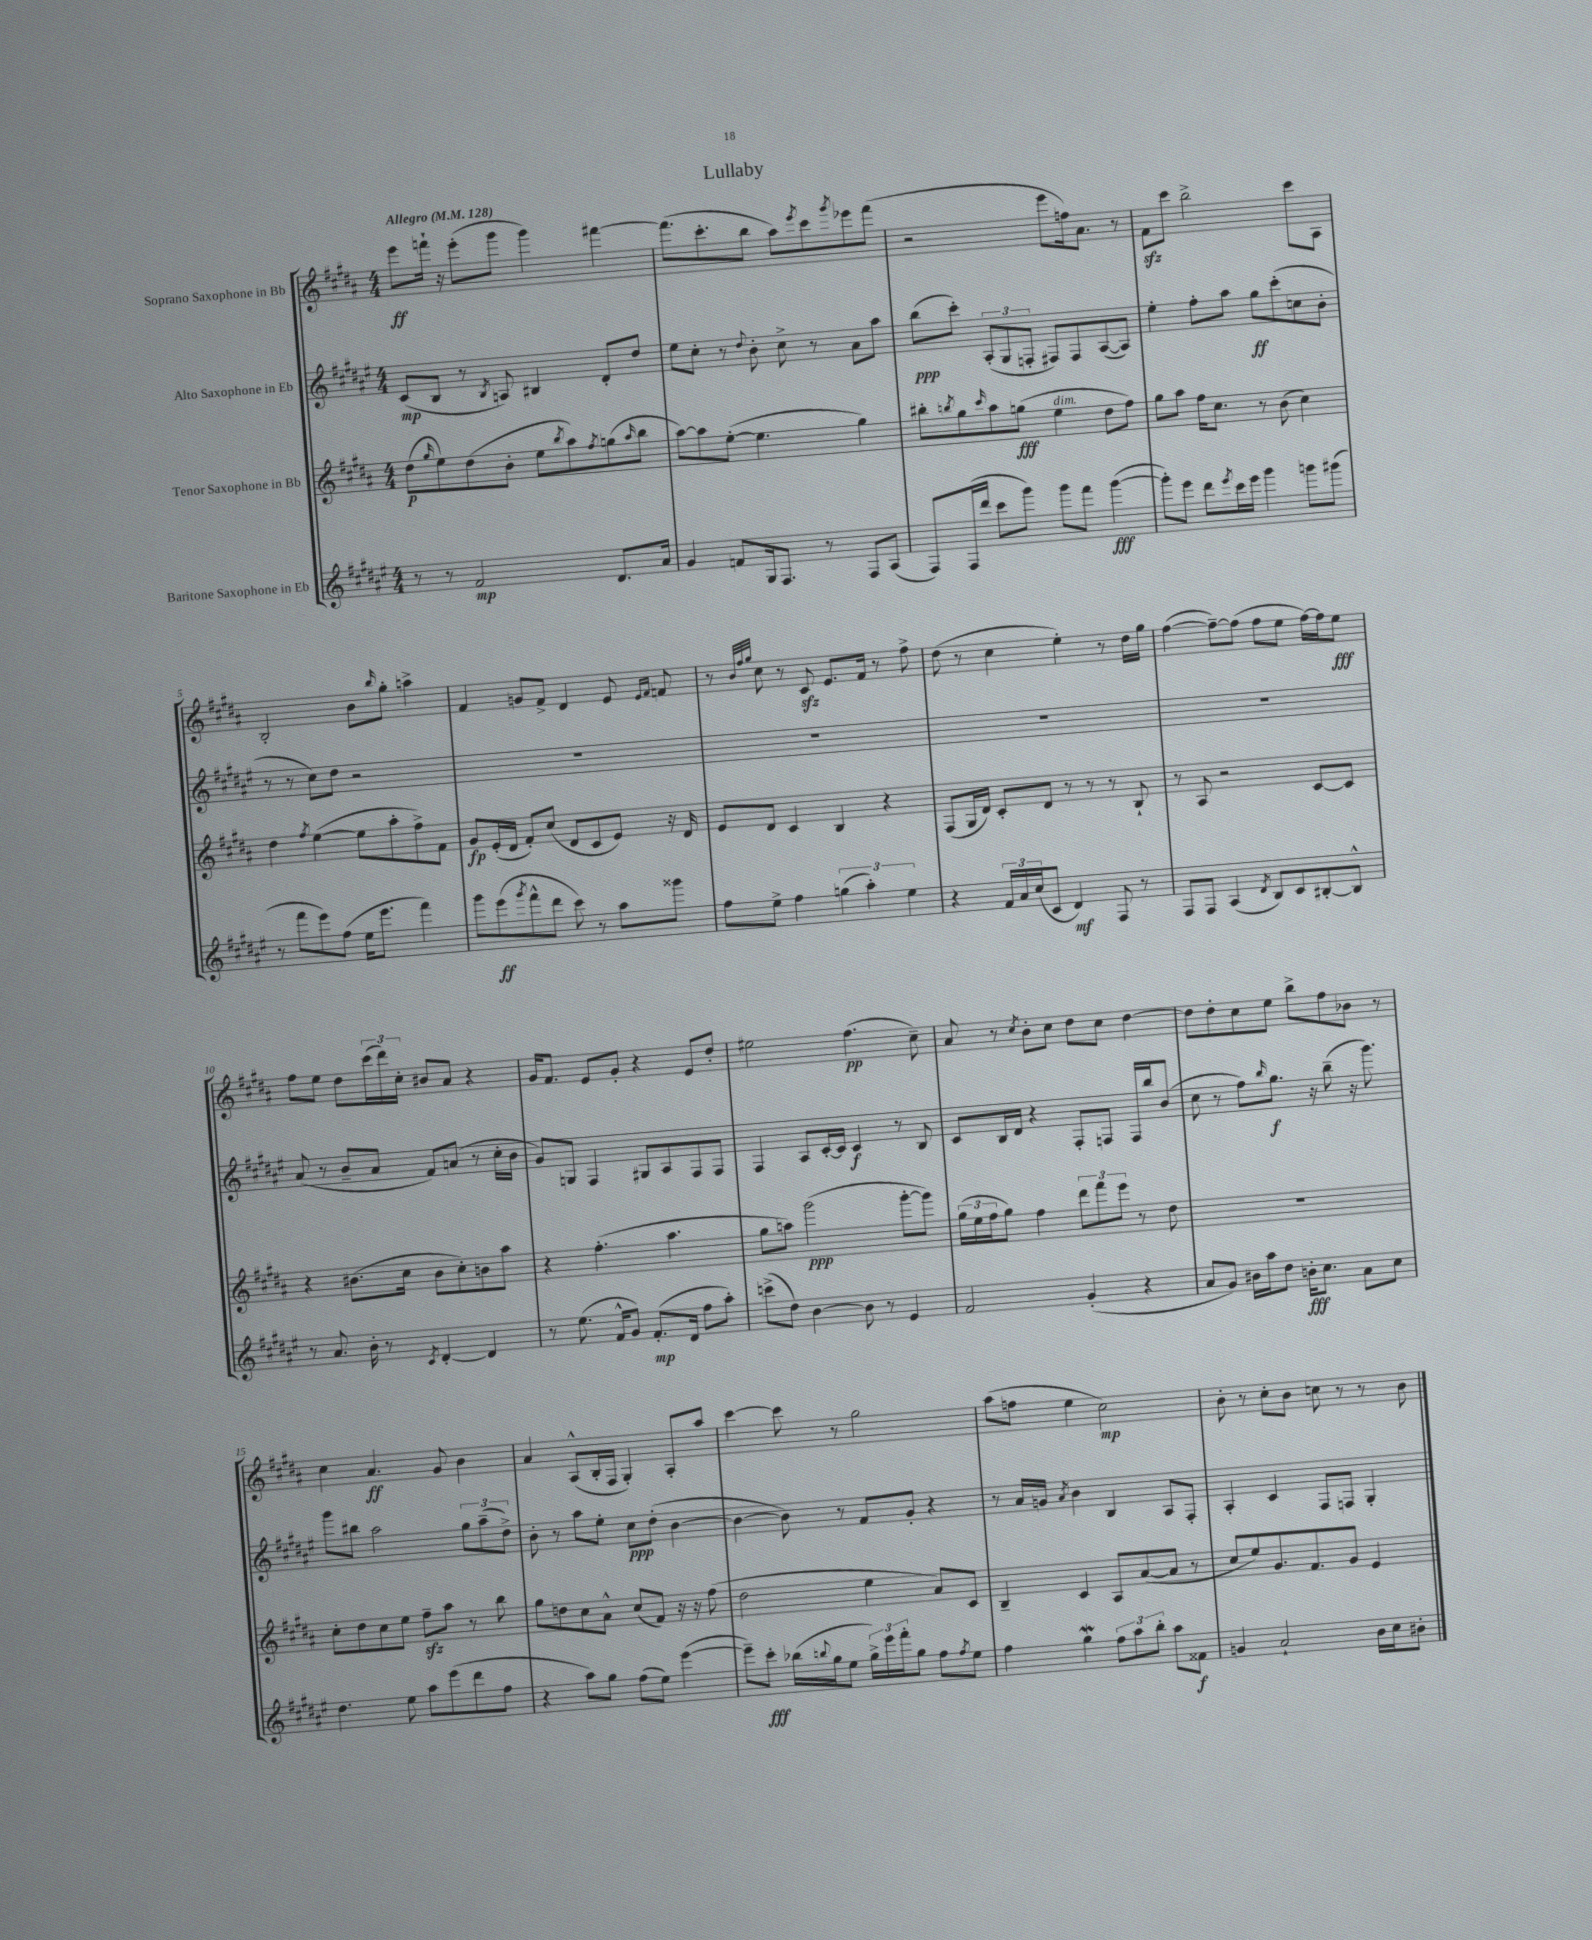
\header { title = "Lullaby" }
<<
\new StaffGroup <<
\new Staff = "s0" \with { instrumentName = "Soprano Saxophone in Bb" } {
    \clef treble \key b \major \numericTimeSignature \time 4/4 \tempo "Allegro" 4 = 128
    e'''8\ff f'''16-! r16 e'''8-.( gis'''8 gis'''4) fis'''4~ |
    fis'''8.( cis'''8.-. b''8 ais''8) \acciaccatura { e'''8 } cis'''8 \acciaccatura { gis'''8 } ees'''8 fis'''8( |
    r2 e'''8 f''16) ais'8. r8 |
    fis'8\sfz cis'''8 b''2-> cis'''8 ais8 |
    b2-. b'8 \grace { b''16 } gis''8-. a''4-> |
    fis'4 g'8 fis'8-> dis'4 e'8 \grace { e'16 fis'16 } f'8 |
    r8 \grace { b'32 fis''32 gis''32 } cis''8 r8 cis'8\sfz e'8. fis'16 r8 fis''8-> |
    dis''8( r8 cis''4 e''4-.) r8 dis''16 gis''16 |
    fis''4~( fis''8~--) fis''8( fis''8 e''8 fis''16~) fis''16 e''8\fff |
    fis''8 e''8 dis''8 \tuplet 3/2 { cis'''16( dis'''16) cis''16-. } bis'8 ais'8 r4 |
    gis'16 fis'8. e'8 gis'8-. r4 e'8 dis''8-. |
    eis''2 fis''4.\pp( cis''8--) |
    ais'8 r8 \acciaccatura { cis''8 } b'8-. cis''8 dis''8 cis''8 dis''4~ |
    dis''8 dis''8-. cis''8 e''8 b''8-> fis''8 bes'8 r8 |
    cis''4 ais'4.\ff gis'8 b'4 |
    ais'4 ais8-^( b16-. fis16 gis4-.) ais8-. ais''8 |
    cis'''4~ cis'''8 r8 gis''2 |
    ais''8( f''8 e''4 cis''2\mp) |
    b'8-. r8 cis''8-. b'8 c''8 r8 r8 b'8 \bar "|." |
}
\new Staff = "s1" \with { instrumentName = "Alto Saxophone in Eb" } {
    \clef treble \key fis \major \numericTimeSignature \time 4/4
    cis'8\mp( b8 r8 \acciaccatura { b8 } a8) bis4 dis'8-. dis''8 |
    eis''8 cis''8-. r8 \appoggiatura { dis''8 } b'8-. cis''8-> r8 ais'8 ais''8 |
    b''8\ppp( cis'''8-.) \tuplet 3/2 { ais8-.( gis8 f8-. } fis8) fis8 ais8~( ais8) |
    eis''4-. fis''8-. ais''8 gis''8\ff cis'''8-.( c''8 b'8-. |
    r8 r8 cis''8) dis''8 r2 |
    R1 |
    R1 |
    R1 |
    R1 |
    ais'8( r8 b'8-- ais'8 fis'8) a'8( r8 cis''16-. b'16 |
    gis'8) g8 fis4 gis8 ais8 fis8 fis8 |
    fis4 ais8 cis'16~-. cis'16 cis'4\f r8 b8 |
    cis'8 b16 dis'16 r4 fis8-. f8 f16 b''16 b'8( |
    cis''8 r8 fis''8) \grace { b''16 } gis''8.\f r16 b''8--( r16 gis'''8.) |
    gis'''8 bis''8 ais''2 \tuplet 3/2 { gis''8 ais''8--( dis''8->) } |
    b'8-. r8 ais''8 eis''8-. cis''8\ppp dis''8-.( b'4~ |
    b'4~ b'8) r8 fis'8 gis'8-. r4 |
    r8 ais'16 g'16 \acciaccatura { ais'8 } b'4 b4 ais8 fis8-. |
    ais4-. cis'4 fis8 f8 gis4-. \bar "|." |
}
\new Staff = "s2" \with { instrumentName = "Tenor Saxophone in Bb" } {
    \clef treble \key b \major \numericTimeSignature \time 4/4
    dis''8\p( \grace { gis''16 } e''8) dis''8( b'8-. e''8 \acciaccatura { b''8 } ais''8) \acciaccatura { fis''8 } g''8( \grace { ais''16 } b''8 |
    ais''8~) ais''8 e''8~-.( e''4. gis''4) |
    bis''8-. \acciaccatura { b''8 } gis''8 \grace { cis'''16 } ais''8 g''8\fff( e''4^\markup { \italic "dim." } dis''8 fis''8) |
    gis''8 ais''8 fis''16 cis''8. r8 b'8( cis''4) |
    dis''4 \acciaccatura { fis''8 } e''4~( e''8 ais''8-. fis''8->) fis'8 |
    gis'8\fp e'16-.( dis'16 fis'8-.) cis''8( dis'8 cis'8 e'8) r16 dis'16 |
    e'8 dis'8 cis'4 b4 r4 |
    fis8( gis16 dis'16) cis'8-. dis'8 r8 r8 r8 b8-! |
    r8 ais8 r2 cis'8~ cis'8 |
    r4 bis'8.( cis''16 bis'8 cis''8-.) b'8 ais''8 |
    r4 fis''4.-.( ais''4. |
    gis''8 a''8) gis'''2\ppp( gis'''8~-. gis'''8) |
    \tuplet 3/2 { gis''16( e''16 fis''16 } gis''8) fis''4 \tuplet 3/2 { dis'''8 fis'''8 e'''8 } r8 dis''8 |
    R1 |
    cis''8-. dis''8 cis''8 e''8 fis''8--\sfz ais''8 r8 b''8 |
    gis''8 d''8 cis''8 ais'8-^ cis''8( fis'8) r16 r16 fis''8( |
    dis''2 e''4 ais'8) cis'8 |
    b4-- cis'4 ais8 ais'8~( ais'8 r8 |
    cis''8 e''8) gis'8. fis'8. gis'8 e'4 \bar "|." |
}
\new Staff = "s3" \with { instrumentName = "Baritone Saxophone in Eb" } {
    \clef treble \key fis \major \numericTimeSignature \time 4/4
    r8 r8 fis'2\mp dis'8. ais'16 |
    gis'4 f'8 gis16 fis8. r8 fis8 ais8( |
    fis8) fis16( dis'''16 cis'''8 gis'''8) gis'''8 fis'''8 gis'''4~\fff( |
    gis'''8-.) eis'''8 dis'''8 \acciaccatura { eis'''8 } cis'''16 eis'''16 gis'''4 g'''8 gis'''8( |
    r8 fis'''8 eis'''8) fis''8( eis''16 eis'''8. fis'''4) |
    gis'''8 eis'''8\ff( \acciaccatura { gis'''8 } fis'''8-^ dis'''8 cis'''8) r8 ais''8 gisis'''8 |
    fis''8 eis''8-> fis''4 \tuplet 3/2 { g''4( ais''4-.) eis''4 } |
    r4 \tuplet 3/2 { fis'16 ais'16 cis''16( } cis'8 dis'4\mf) fis8 r8 |
    fis8 fis8 ais4( \acciaccatura { dis'8 } b8) cis'8 bis8~-. bis8-^ |
    r8 ais'8. b'16-. r8 \acciaccatura { cis'8 } dis'4~-. dis'4 |
    r8 eis''8.( fis'16-^ gis'8) fis'8.-.\mp( dis'16 fis''8 ais''8-.) |
    c'''8->( dis''8) b'4~ b'8 r8 eis'4 |
    fis'2 gis'4-.( r4 |
    ais'8 gis'8) bis'16 ais''16 dis''8 b'16-.\fff cis''8. ais'8 cis''8 |
    dis''4. eis''8 ais''8 eis'''8( dis'''8 fis''8 |
    r4 ais''8) gis''8 fis''8( eis''8) eis'''4~( |
    eis'''8--) cis'''8-.\fff bes''16( \appoggiatura { b''8 } gis''16 eis''8 \tuplet 3/2 { gis''16->) eis'''16 fis'''16-. } gis''8 fis''8 \acciaccatura { fis''8 } eis''8 |
    fis''4 gis''4\mordent \tuplet 3/2 { fis''8 ais''8 b''8-. } ais''8 fisis'8\f |
    g'4 ais'2-! b'16 cis''16 bis'8-. \bar "|." |
}
>>
>>
